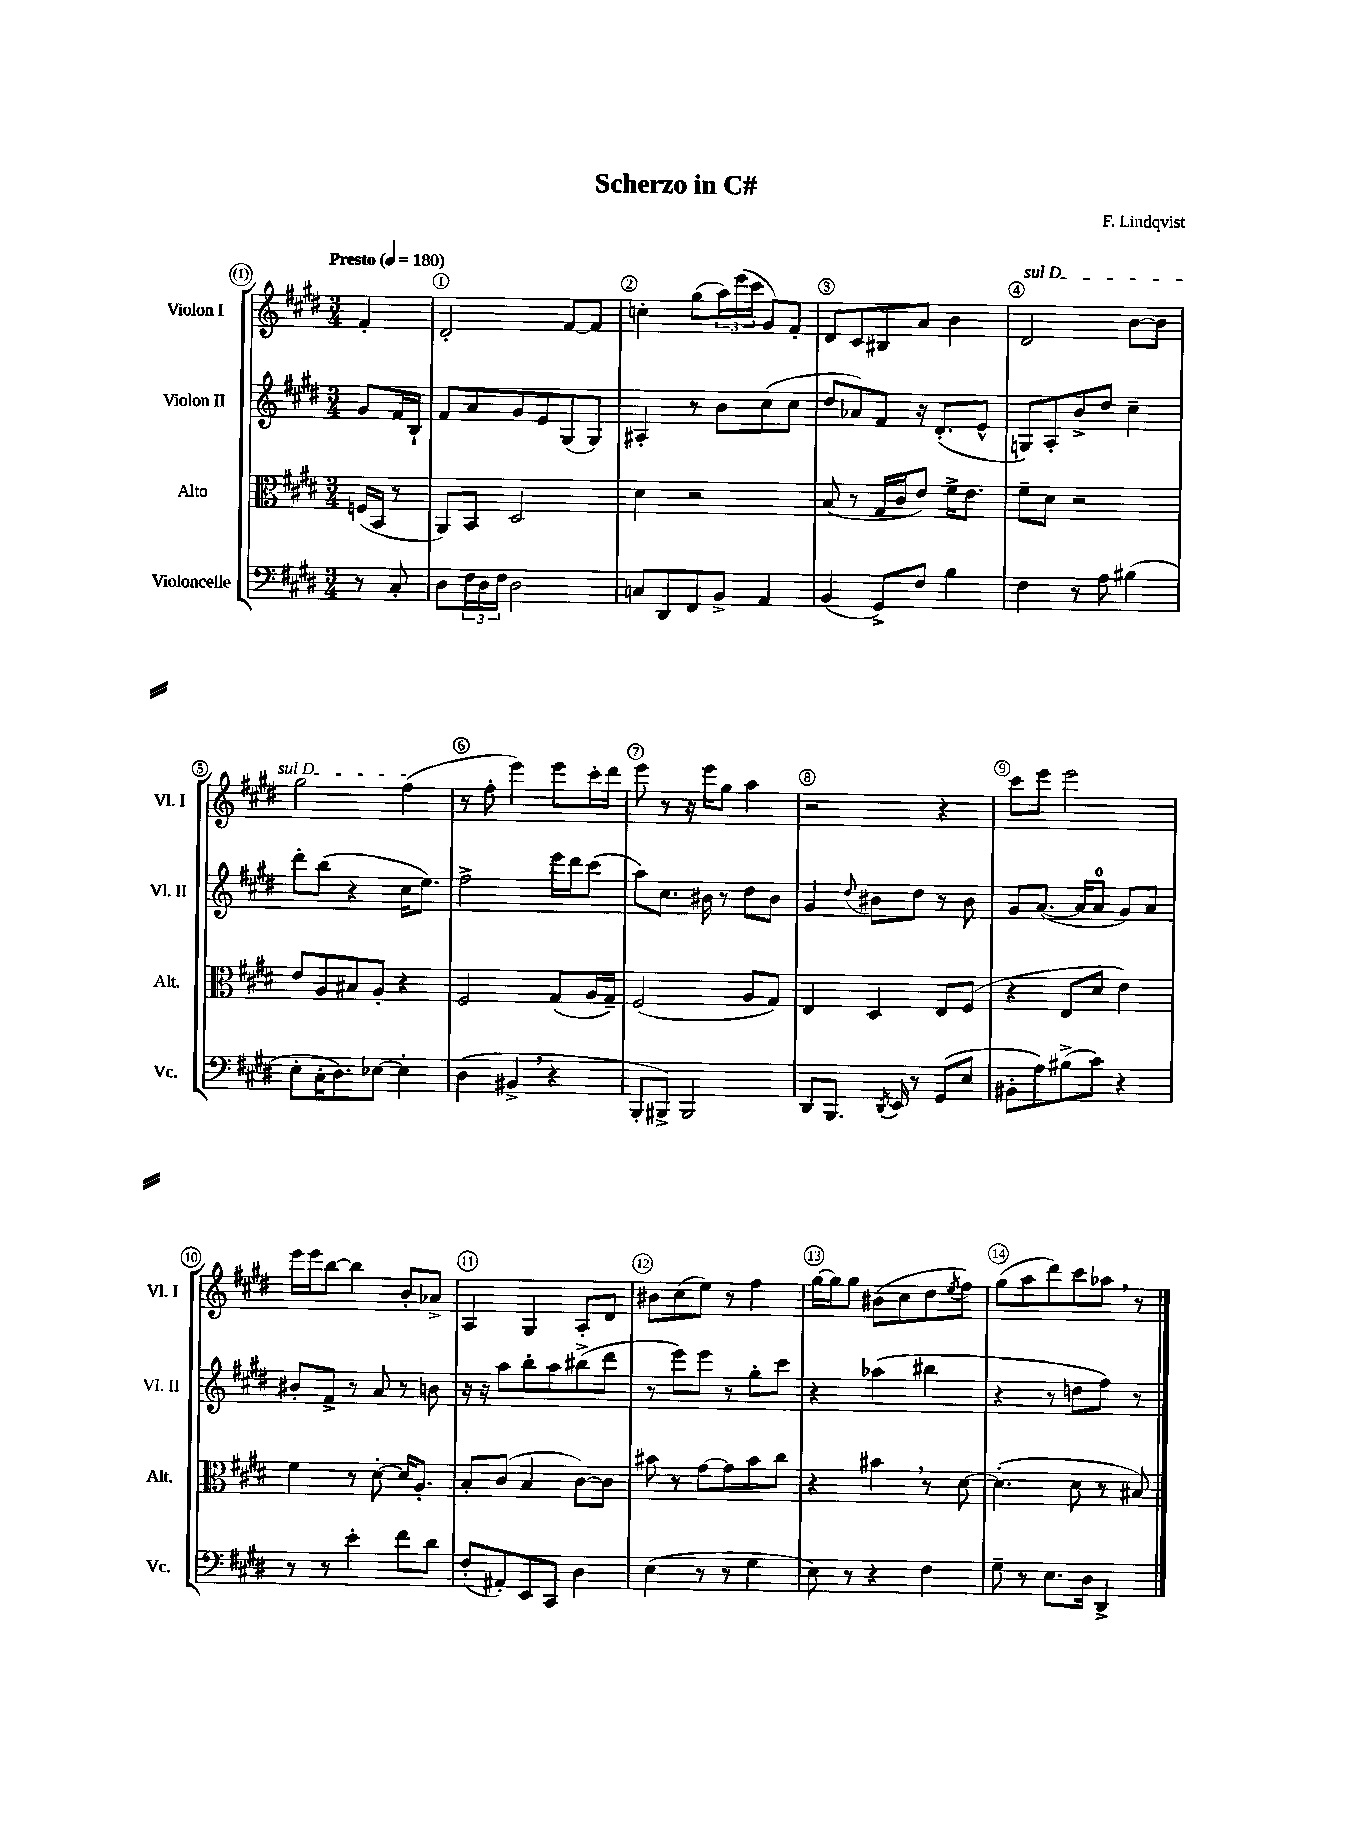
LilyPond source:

\header { title = "Scherzo in C#" composer = "F. Lindqvist" }
<<
\new StaffGroup <<
\new Staff = "s0" \with { instrumentName = "Violon I" shortInstrumentName = "Vl. I" } {
    \clef treble \key e \major \numericTimeSignature \time 3/4 \partial 4 \tempo "Presto" 4 = 180
    fis'4-. |
    dis'2-. fis'8~ fis'8 |
    c''4-. gis''8( \tuplet 3/2 { a''16) e'''16( cis'''16 } gis'8) fis'8-. |
    dis'8 cis'8 bis8 a'8 b'4 |
    \once \override TextSpanner.bound-details.left.text = \markup { \italic "sul D" } dis'2\startTextSpan b'8~ b'8 |
    gis''2 fis''4\stopTextSpan( |
    r8 fis''8-. e'''4) e'''8 cis'''16-. dis'''16 |
    e'''8 r8 r16 e'''16 gis''8 a''4 |
    r2 r4 |
    cis'''8 e'''8 e'''2 |
    e'''16 e'''16 b''8~ b''4 b'8-. aes'8-> |
    a4 gis4 a8-. dis'8 |
    bis'8 cis''8( e''8) r8 fis''4 |
    gis''16~ gis''16 gis''8 bis'8( cis''8 dis''8 \acciaccatura { e''8 } fis''8) |
    gis''8( a''8 dis'''8) cis'''8 aes''8 \breathe r8 \bar "|." |
}
\new Staff = "s1" \with { instrumentName = "Violon II" shortInstrumentName = "Vl. II" } {
    \clef treble \key e \major \numericTimeSignature \time 3/4 \partial 4
    gis'8 fis'16 b16-! |
    fis'8 a'8 gis'8 e'8 gis8( gis8) |
    ais4-. r8 b'8 cis''8( cis''8 |
    dis''8 aes'8) fis'8 r16 dis'8.-.( e'8-^ |
    g8) a8-. b'8-> dis''8 cis''4-- |
    dis'''8-. b''8( r4 cis''16 e''8.) |
    fis''2-> e'''16 dis'''16 cis'''8( |
    a''8) cis''8. bis'16 r8 dis''8 bis'8 |
    gis'4 \appoggiatura { dis''8 } bis'8 dis''8 r8 bis'8 |
    gis'8 a'8.~( a'16 a'8-0 gis'8) a'8 |
    bis'8-. fis'8-> r8 a'8 r8 b'8 |
    r16 r16 a''8 b''8-. a''8 bis''8->( dis'''8 |
    r8 e'''8) e'''8 r8 gis''8-. cis'''8 |
    r4 aes''4( bis''4 |
    r4 r8 d''8 fis''8) r8 \bar "|." |
}
\new Staff = "s2" \with { instrumentName = "Alto" shortInstrumentName = "Alt." } {
    \clef alto \key e \major \numericTimeSignature \time 3/4 \partial 4
    f16( b,16 r8 |
    a,8) b,8 dis2 |
    dis'4 r2 |
    b8( r8 gis16 cis'16 e'8) fis'16-> e'8. |
    fis'8-- dis'8 r2 |
    e'8 a8 bis8 a8-. r4 |
    fis2 gis8( a16 gis16--) |
    fis2( a8 gis8) |
    e4 dis4 e8 fis8( |
    r4 e8 dis'8 e'4) |
    fis'4 r8 dis'8~-. dis'16 a8.-. |
    b8-. cis'8( b4 cis'8~) cis'8 |
    bis'8 r8 gis'8~ gis'8 bis'8 cis''8 |
    r4 bis'4 \breathe r8 dis'8~ |
    dis'4.-.( dis'8 r8 bis8) \bar "|." |
}
\new Staff = "s3" \with { instrumentName = "Violoncelle" shortInstrumentName = "Vc." } {
    \clef bass \key e \major \numericTimeSignature \time 3/4 \partial 4
    r8 cis8-. |
    dis8 \tuplet 3/2 { fis16 dis16 fis16 } dis2 |
    c8 dis,8 fis,8 b,8-> a,4 |
    b,4( gis,8->) fis8 b4 |
    fis4 r8 a8 bis4( |
    e8-. cis16-. dis8.) ees8~ ees4-. |
    dis4( bis,4-> \breathe r4 |
    b,,8-. bis,,8->) bis,,2 |
    dis,8 b,,8. \acciaccatura { dis,8 } e,16 r8 gis,8( e8 |
    bis,8-. a8) bis8->( cis'8) r4 |
    r8 r8 e'4-. fis'8 dis'8 |
    fis8-.( ais,8-.) e,8 cis,8 dis4 |
    e4( r8 r8 gis4 |
    e8) r8 r4 fis4 |
    gis8-- r8 e8. dis16 dis,4-> \bar "|." |
}
>>
>>
\layout { \context { \Score \override BarNumber.break-visibility = ##(#f #t #t) barNumberVisibility = #all-bar-numbers-visible \override BarNumber.stencil = #(make-stencil-circler 0.1 0.3 ly:text-interface::print) } }
